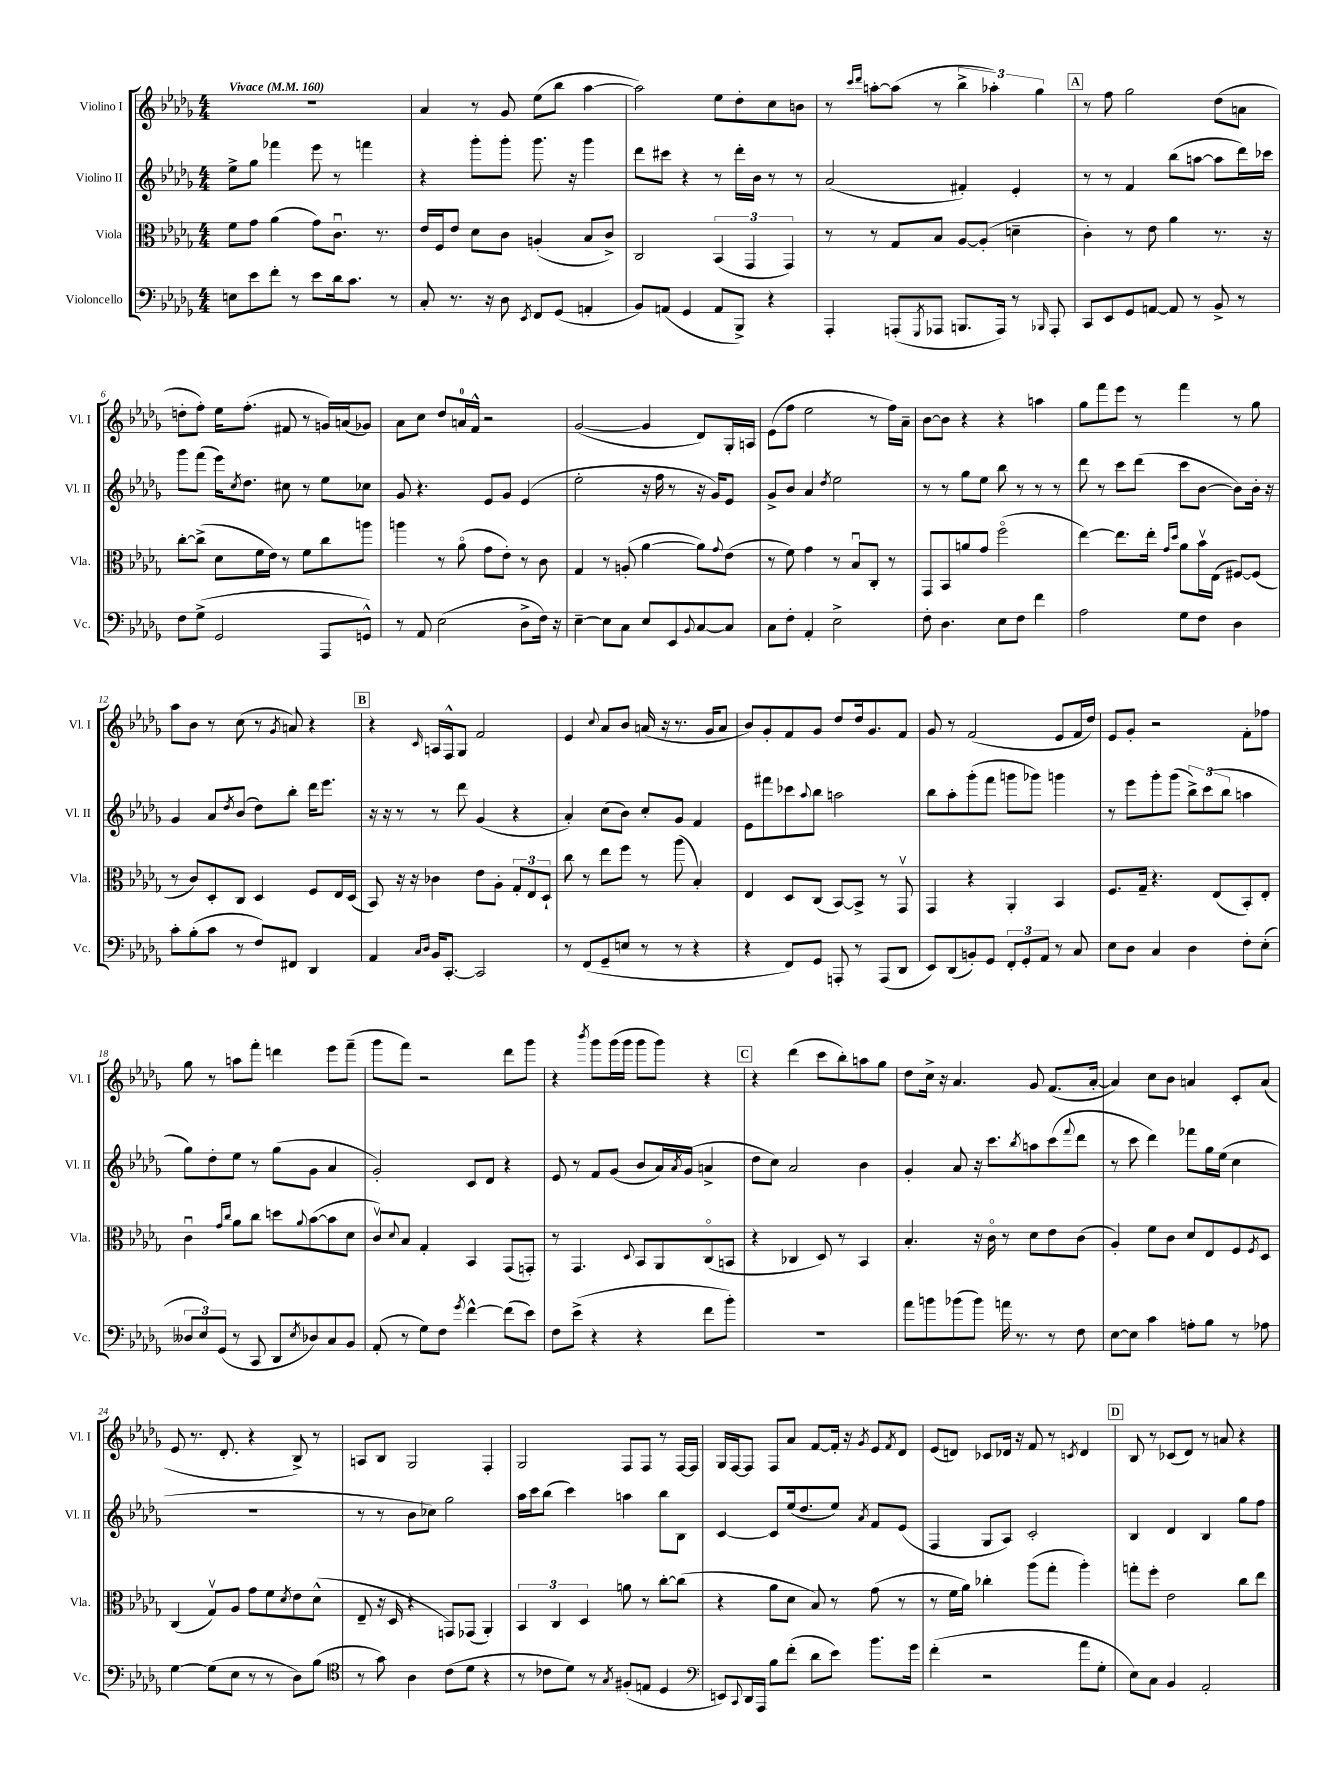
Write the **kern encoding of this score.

**kern	**kern	**kern	**kern
*staff4	*staff3	*staff2	*staff1
*clefF4	*clefC3	*clefG2	*clefG2
*k[b-e-a-d-g-]	*k[b-e-a-d-g-]	*k[b-e-a-d-g-]	*k[b-e-a-d-g-]
*M4/4	*M4/4	*M4/4	*M4/4
*MM160	*MM160	*MM160	*MM160
8E	8f	8ee-^	1r
8e-	8g-	8gg-	.
8f'	(4a-	4fff-	.
8r	.	.	.
8e-	8g-)	8eee-	.
16d-	8.cu	8r	.
8.c	.	.	.
.	.	4fff	.
.	8.r	.	.
8r	.	.	.
=	=	=	=
8C'	16e-	4r	4a-
.	16F	.	.
8.r	8e-	.	.
.	8d-	8ggg-'	8r
16r	.	.	.
8D-	8c	8ggg-'	8g-
8qEE-	.	.	.
8FF	(4A'	8.ggg-	(8ee-
(8GG-	.	.	8bb-
.	.	16r	.
4AA'	8B-	4ggg-	[4aa-
.	8c^)	.	.
=	=	=	=
8BB-)	2C	8ddd-	2aa-])
(8AA	.	8ccc#	.
4GG-	.	4r	.
8AA	(6BB-	8r	8ee-
8BBB-^)	.	16ddd-'	8dd-'
.	6GG-	.	.
.	.	16b-	.
4r	.	8r	8cc
.	6GG-)	.	.
.	.	8r	8b
=	=	=	=
4AAA-'	8r	(2a-	8r
.	.	.	16qqccc
.	.	.	16qqddd-
.	8r	.	[8aa'
(8AAA'	8G-	.	(8aa]
8qGGG-	.	.	.
8AAA-	8B-	.	8r
8.BBB	[8A-	4f#')	6bb-^
.	(8A-']	.	.
.	.	.	6aa-')
16AAA-)	.	.	.
8r	4d~	4e-'	.
.	.	.	6gg-
16qqBBB-	.	.	.
8AAA-'	.	.	.
=	=	=	=
8CC	4c')	8r	8r
8EE-	.	8r	8ff
8GG-	8r	4f	2gg-
[8AA	8e-	.	.
8AA]	4a-	(8bb-	.
8r	.	[8aa	.
8BB-^	8.r	8aa]	(8dd-
8r	.	16ddd-)	8a
.	16r	16ccc-	.
=	=	=	=
8F	[8cc'	8ggg-	8dd'
(8G-^	(8cc^]	(8fff	8ff')
2GG-	8d-	16eee-)	16ee-
.	.	8qcc	.
.	.	8.dd-	(8.ff'
.	16f	.	.
.	16e-)	.	.
.	8r	8cc#	8f#
.	8f	8r	8r
8AAA-	8cc	8ee-	16g)
.	.	.	(16a
8GG^^)	8aa	8cc-	8g-)
=	=	=	=
8r	4aa	8g-	8a-
8AA-	.	4.r	8cc
(2E-	8r	.	8dd-
.	(8a-o	.	16a
.	.	.	16f^^
.	8g-	8e-	2r
.	8e-')	8g-	.
8D-^	8r	(4e-	.
16F)	8c	.	.
16r	.	.	.
=	=	=	=
[4E-~	4G-	2ee-'	([2g-
8E-]	8r	.	.
8C	(8A'	.	.
8E-	[4a-	16r	4g-]
.	.	16ff	.
8EE-	.	8r	.
8qqBB-	.	.	.
[8C	8a-])	16r	8d-)
.	.	16g-)	.
.	8qqg-	.	.
8C]	(8e-	8e-	16G-'
.	.	.	16A
=	=	=	=
8C	8r	8g-^	(8e-
8F'	8f)	8b-	8ff
4AA-'	4g-	4a-	2ee-
.	.	8qdd-	.
2E-^	8r	2ee-	.
.	8B-u	.	.
.	8C'	.	8r
.	8r	.	16ff)
.	.	.	16a-~
=	=	=	=
8F'	8GG-	8r	[8b-
4.D-	8BB-	8r	8b-]
.	8a	8gg-	4r
.	8g-	8ee-	.
8E-	(2ffo	8bb-	4r
8F	.	8r	.
4f	.	8r	4aa
.	.	8r	.
=	=	=	=
2A-	[4ee-)	8ddd-	8gg-
.	.	8r	8fff
.	8.ee-]	8ccc	8eee-
.	.	(8ddd-	8r
.	16ee-'	.	.
.	16qqg-	.	.
.	16qqdd-	.	.
8G-	8a-	8ccc	4fff
8F	16b-v	[8b-	.
.	(16E-	.	.
4D-	[8F#)	8b-])	8r
.	(8F#]	16b-'	8gg-
.	.	16r	.
=	=	=	=
8c'	8r	4g-	8aa-
(8B-'	8c)	.	8b-
8c	8D-'	8a-	8r
.	.	8qdd-	.
8r	8C	(8b-	(8cc
8F)	4D-	8dd-)	8r
.	.	.	8qg-
8FF#	.	8bb-'	8a)
4DD-	8F	16ddd-	4r
.	.	8.eee-	.
.	16E-	.	.
.	(16D-	.	.
=	=	=	=
4AA-	8BB-)	16r	4r
.	.	16r	.
.	16r	8r	.
.	16r	.	.
16qqC	.	.	.
16qqD-	.	.	16qqc
16BB-	4c-	8r	16A
[8.CC'	.	.	16F^^
.	.	8ddd-	8G-
2CC]	8e-	(4g-	2f
.	8A-'	.	.
.	12G-'	4r	.
.	12E-	.	.
.	12D-`	.	.
=	=	=	=
8r	8cc	4a-')	4e-
(8FF	8r	.	.
.	.	.	8qqcc
8GG-~	8ee-	(8cc	8a-
8E	8ff	8b-)	8b-
8r	8r	8cc'	(16a
.	.	.	16r
8r	(8aa-	8g-	8.r
4r	4B-')	4f	.
.	.	.	16g-
.	.	.	8a
=	=	=	=
4r	4E-	8e-	8b-)
.	.	8fff#	8g-'
8FF)	8D-	8ccc-	8f
.	.	8qqaa-	.
8GG-	(8C	8bb-	8g-
8AAA'	[8BB-)	2aa	8dd-
8r	8BB-^]	.	16dd-
.	.	.	8.g-
(8AAA	8r	.	.
8DD-	8GG-v	.	8f
=	=	=	=
8EE-)	4GG-	8bb-	8g-
(8DD-	.	8aa-'	8r
8BB')	4r	(8ggg-'	(2f
8GG-	.	8fff	.
12FF'	4AA-'	8ggg	.
12GG-'	.	.	.
.	.	8ggg-)	.
12AA-	.	.	.
8r	4BB-	4ggg	8e-
8C	.	.	16f
.	.	.	16dd-)
=	=	=	=
8E-	8.F	8r	8e-
8D-	.	8eee-	8g-'
.	16G-~	.	.
4C	4.r	8ggg-'	2r
.	.	(8ggg-	.
4D-	.	12bb-^)	.
.	.	(12ccc	.
.	(8E-	.	.
.	.	12bb-	.
8F'	8BB-')	4aa	8f'
(8E-'	8E-'	.	8ff-
=	=	=	=
12D--	4cu	8gg-)	8gg-
12E-)	.	.	.
.	.	8dd-'	8r
(12GG-	.	.	.
.	16qqg-	.	.
.	16qqcc	.	.
8r	8a-	8ee-	8aa
8CC	8cc	8r	8fff'
8DD-	8dd	(8gg-	4ddd
8qE-	8qqa-	.	.
8D-)	([8b-	8g-	.
8C	8b-]	4a-	8eee-
8BB-	8d-	.	(8fff~
=	=	=	=
(8AA-'	8cv)	2g-')	8ggg-
.	8qqd-	.	.
8r	8B-	.	8fff)
8G-)	4G-'	.	2r
8F	.	.	.
8qg-	.	.	.
[4f^^	4BB-	8c	.
.	.	8d-	.
(8f]	(8GG-	4r	8ddd-
8e-)	8GG')	.	8ggg-
=	=	=	=
8F	8r	8e-	4r
(8e-^	4.GG-	8r	.
.	.	.	8qbbb-
4r	.	8f	8ggg-
.	.	(8g-	(16ggg-
.	.	.	16ggg-
.	8qqD-	.	.
4r	8BB-	8b-	8ggg-
.	8AA-	16a-)	8ggg-)
.	.	8qa-	.
.	.	(16g-	.
8f	(8Co	4a^	4r
8b-')	8BB	.	.
=	=	=	=
1r	4r	8dd-	4r
.	.	8cc)	.
.	4C-	2a-	(4ddd-
.	8D-)	.	8ccc
.	8r	.	8bb-')
.	4BB-	4b-	8aa
.	.	.	8gg-
=	=	=	=
8a-	4.B-'	4g-'	8dd-
8b	.	.	16cc^
.	.	.	16r
(8b-	.	8a-	4.a-
8b-)	16r	16r	.
.	16co	8.ccc	.
16a	8r	.	.
8.r	.	.	.
.	.	8qbb-	.
.	8d-	8aa	8g-
8r	8e-	(8ccc	(8.f
.	.	8qqfff	.
8F	(8c	8ddd-	.
.	.	.	[16a-'
=	=	=	=
[8E-	4A-')	8r	4a-])
8E-]	.	8ccc	.
4c	8f	4ddd-)	8cc
.	8c	.	8b-
8A'	8d-	8fff-	4a
8B-	8E-	16gg-	.
.	.	(16ee-	.
8r	8F	4cc	8c'
.	8qF	.	.
8A-	8D-	.	(8a
=	=	=	=
[4G-	(4C	1r	8e-
.	.	.	8.r
(8G-]	8G-v)	.	.
.	.	.	8.d-'
8E-	8A-	.	.
8r	8g-	.	4r
8r	8f	.	.
.	8qd-	.	.
8D-)	8e-	.	8B-^)
(8B-	(8d-^^	.	8r
=	=	=	=
*clefC4	*	*	*
8r	8E-~	8r	8A
8g-)	16r	8r	8B-
.	16D-	.	.
4A-	4r	8b-	2G-
.	.	8cc-)	.
(8c	8GG)	2gg-	.
8d-	(8GG-	.	.
4r	4AA-')	.	4F'
=	=	=	=
8r	6BB-	16aa-	2G-
.	.	16ccc	.
8c-	.	(8bb-	.
.	6C	.	.
8d-)	.	4ccc)	.
.	6D-	.	.
8r	.	.	.
8qG-	.	.	.
(8F#'	8a	4aa	8F
8E	8r	.	8F
4D-	[8cc'	8bb-	8r
.	(8cc]	8B-	[16F
.	.	.	16F]
=	=	=	=
*clefF4	*	*	*
8EE)	4r	[4c	16G-
.	.	.	[16F
8qqCC	.	.	.
16DD-	.	.	8F]
16AAA-	.	.	.
8B-	8a-	8c]	8F
(8f'	8d-	(16ee-	8a-
.	.	8.dd-	.
8d-	8B-)	.	[8f
8e-)	8r	8ee-)	16f']
.	.	.	16r
.	.	8qa-	8qg-
8.b-	(8g-	8f	8e-
.	.	.	8qf
.	8r	(8e-	8d-
16g-	.	.	.
=	=	=	=
(4f'	8r	4F	(8e-
.	16f	.	8d)
.	16a-)	.	.
2r	4cc-'	8G-	8c-
.	.	8A-)	16d-
.	.	.	16r
.	(8aa-	2c'	8f
.	8gg-'	.	8r
.	.	.	8qc
8a-	4aa-')	.	4d-
8G-'	.	.	.
=	=	=	=
8E-)	8gg'	4B-	8B-
8C	8ff'	.	8r
4BB-	2e-	4d-	(8c-
.	.	.	8d-)
2AA-'	.	4B-	8r
.	.	.	8a
.	8cc	8gg-	4r
.	8ee-	8ff	.
==	==	==	==
*-	*-	*-	*-
